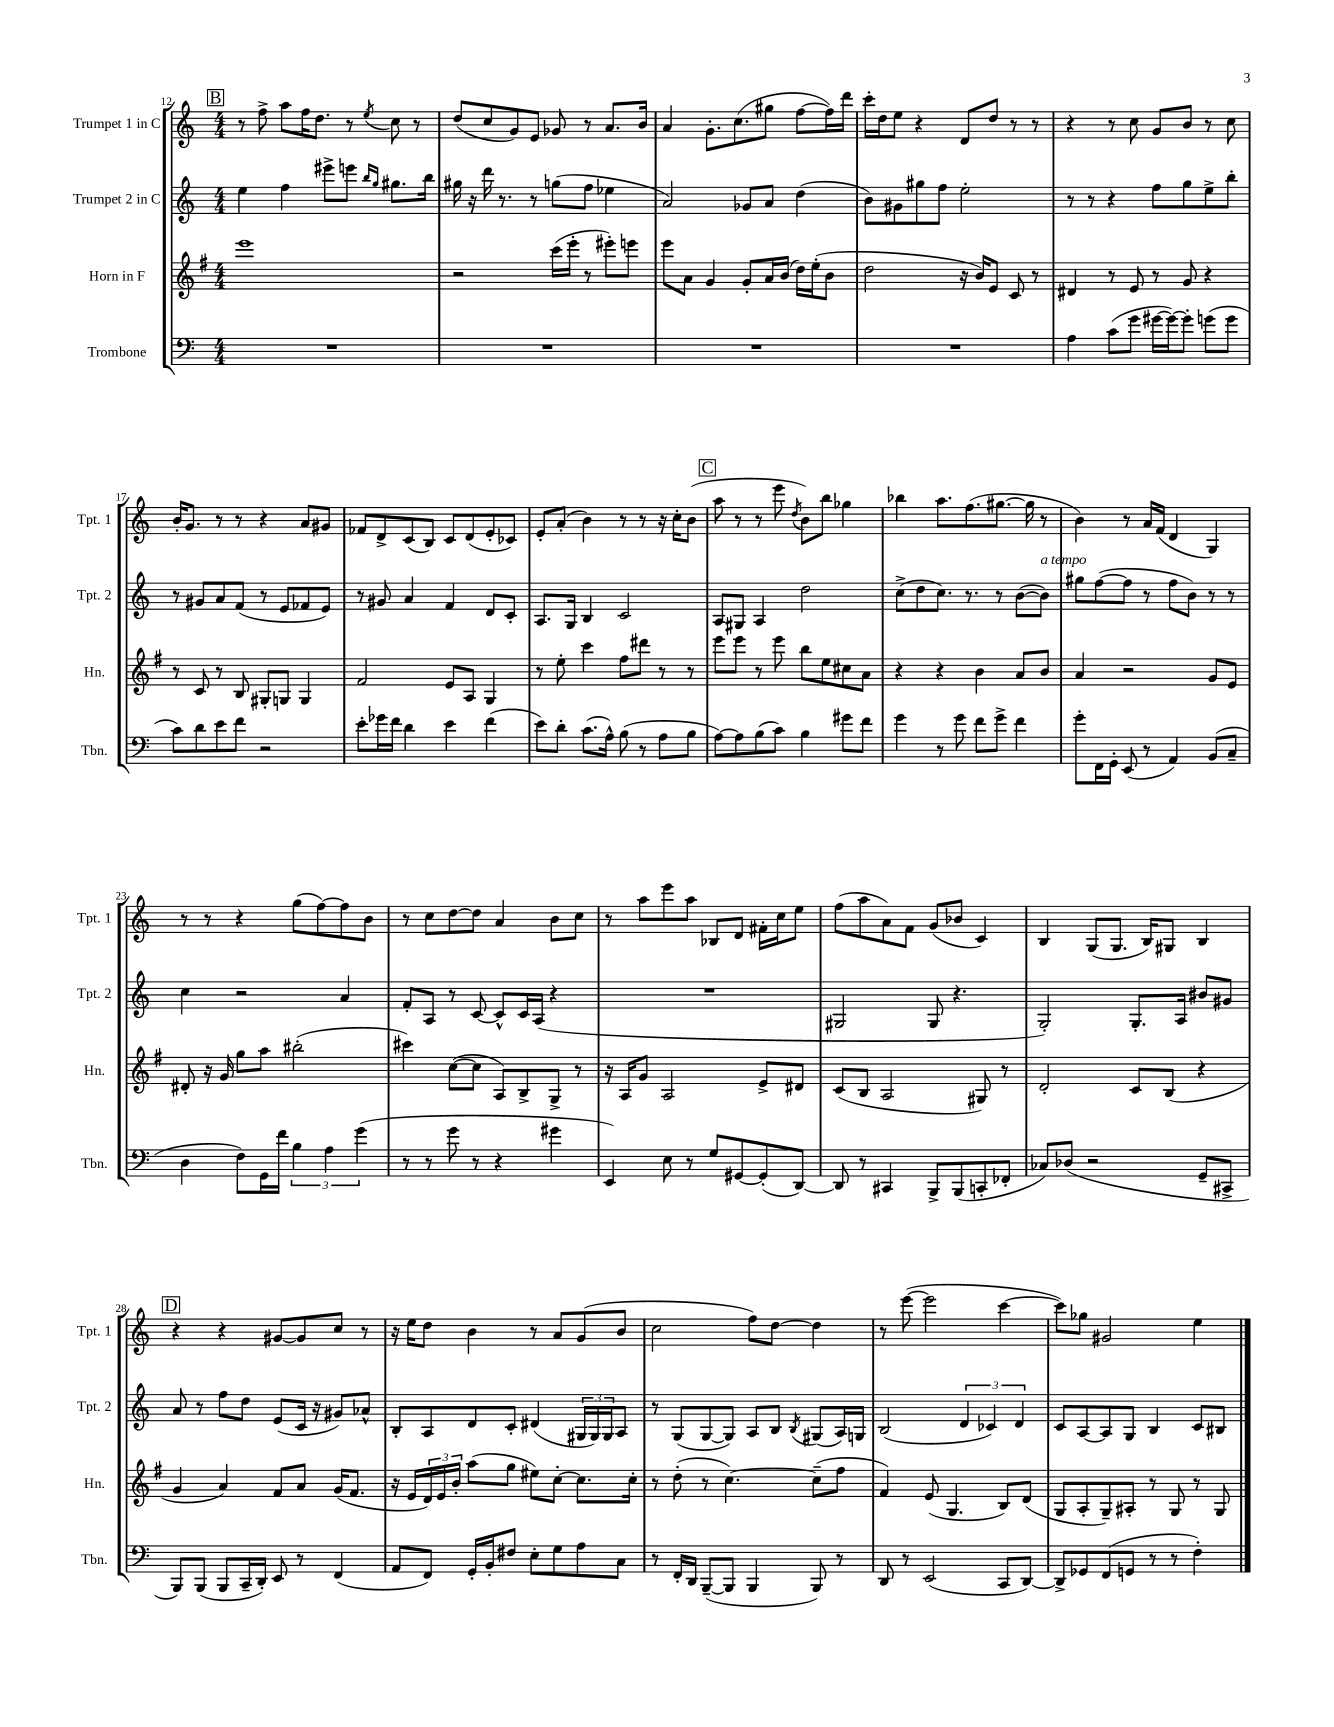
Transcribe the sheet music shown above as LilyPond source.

<<
\new StaffGroup <<
\new Staff = "s0" \with { instrumentName = "Trumpet 1 in C" shortInstrumentName = "Tpt. 1" } {
    \clef treble \key c \major \numericTimeSignature \time 4/4
    \mark \markup { \box "B" } r8 f''8-> a''8 f''16 d''8. r8 \acciaccatura { e''8 } c''8 r8 |
    d''8( c''8 g'8) e'8 ges'8 r8 a'8. b'16 |
    a'4 g'8.-. c''8.( gis''8 f''8~ f''16) d'''16 |
    c'''16-. d''16 e''8 r4 d'8 d''8 r8 r8 |
    r4 r8 c''8 g'8 b'8 r8 c''8 |
    b'16-. g'8. r8 r8 r4 a'8 gis'8 |
    fes'8 d'8-> c'8( b8) c'8 d'8( e'8-. ces'8) |
    e'8-. a'8-.( b'4) r8 r8 r16 c''16-. b'8( |
    \mark \markup { \box "C" } a''8 r8 r8 e'''8 \acciaccatura { d''8 } b'8) b''8 ges''4 |
    bes''4 a''8. f''8.( gis''8.~ gis''16 r8 |
    b'4) r8 a'16 f'16( d'4 g4) |
    r8 r8 r4 g''8( f''8~) f''8 b'8 |
    r8 c''8 d''8~ d''8 a'4 b'8 c''8 |
    r8 a''8 e'''8 a''8 bes8 d'8 fis'16-. c''16 e''8 |
    f''8( a''8 a'8) f'8 g'8( bes'8 c'4) |
    b4 g8( g8. b16) gis8 b4 |
    \mark \markup { \box "D" } r4 r4 gis'8~ gis'8 c''8 r8 |
    r16 e''16 d''8 b'4 r8 a'8 g'8( b'8 |
    c''2 f''8) d''8~ d''4 |
    r8 e'''8~( e'''2 c'''4~ |
    c'''8) ges''8 gis'2 e''4 \bar "|." |
}
\new Staff = "s1" \with { instrumentName = "Trumpet 2 in C" shortInstrumentName = "Tpt. 2" } {
    \clef treble \key c \major \numericTimeSignature \time 4/4
    \mark \markup { \box "B" } e''4 f''4 eis'''8-> e'''8 \grace { b''16 g''16 } gis''8. b''16 |
    gis''16 r16 d'''16 r8. r8 g''8( f''8 ees''4 |
    a'2) ges'8 a'8 d''4( |
    b'8) gis'8 gis''8 f''8 e''2-. |
    r8 r8 r4 f''8 g''8 e''8-> b''8-. |
    r8 gis'8 a'8 f'8( r8 e'8 fes'8 e'8) |
    r8 gis'8 a'4 f'4 d'8 c'8-. |
    a8. g16 b4 c'2 |
    \mark \markup { \box "C" } a8 gis8 a4 d''2 |
    c''8->( d''8 c''8.) r8. r8 b'8~( b'8^\markup { \italic "a tempo" }) |
    gis''8 f''8~( f''8 r8 f''8 b'8) r8 r8 |
    c''4 r2 a'4 |
    f'8-. a8 r8 c'8~ c'8-^ c'16 a16( r4 |
    R1 |
    gis2 gis8 r4. |
    g2-.) g8.-. a16 bis'8 gis'8 |
    \mark \markup { \box "D" } a'8 r8 f''8 d''8 e'8( c'16 r16 gis'8) aes'8-^ |
    b8-. a8 d'8 c'8-. dis'4( \tuplet 3/2 { gis16 gis16) gis16 } a8 |
    r8 g8( g8~ g8) a8 b8 \acciaccatura { b8 } gis8( a16) g16 |
    b2( \tuplet 3/2 { d'4 ces'4) d'4 } |
    c'8 a8~ a8 g8 b4 c'8 bis8 \bar "|." |
}
\new Staff = "s2" \with { instrumentName = "Horn in F" shortInstrumentName = "Hn." } {
    \clef treble \key g \major \numericTimeSignature \time 4/4
    \mark \markup { \box "B" } e'''1 |
    r2 c'''16( e'''16-. r8 eis'''8-.) e'''8 |
    e'''8 a'8 g'4 g'8-. a'16 b'16( d''16) e''16-.( b'8 |
    d''2 r16 b'16) e'8 c'8 r8 |
    dis'4 r8 e'8 r8 g'8 r4 |
    r8 c'8 r8 b8 gis8-. g8 g4 |
    fis'2 e'8 a8 g4 |
    r8 e''8-. c'''4 fis''8 dis'''8 r8 r8 |
    \mark \markup { \box "C" } e'''8 e'''8 r8 e'''8 b''8 e''8 cis''8 a'8 |
    r4 r4 b'4 a'8 b'8 |
    a'4 r2 g'8 e'8 |
    dis'8-. r16 g'16 g''8 a''8 bis''2-.( |
    cis'''4) c''8~( c''8 a8) b8-> g8-> r8 |
    r16 a16 g'8 a2 e'8-> dis'8 |
    c'8( b8 a2 gis8) r8 |
    d'2-. c'8 b8( r4 |
    \mark \markup { \box "D" } g'4 a'4) fis'8 a'8 g'16( fis'8. |
    r16 e'16 \tuplet 3/2 { d'16) e'16 b'16-. } a''8( g''8 eis''8) c''8~-. c''8. c''16-. |
    r8 d''8-.( r8 c''4.~) c''8--( fis''8 |
    fis'4) e'8( g4. b8) d'8( |
    g8 a8-. g8--) ais8-. r8 g8 r8 g8 \bar "|." |
}
\new Staff = "s3" \with { instrumentName = "Trombone" shortInstrumentName = "Tbn." } {
    \clef bass \key c \major \numericTimeSignature \time 4/4
    \mark \markup { \box "B" } R1 |
    R1 |
    R1 |
    R1 |
    a4 c'8( g'8 gis'16~ gis'16~) gis'8-. g'8( g'8 |
    c'8) d'8 e'8 f'8 r2 |
    e'8-. ges'16 f'16 d'4 e'4 f'4( |
    e'8) d'8-. c'8.( a16-^) b8( r8 a8 b8 |
    \mark \markup { \box "C" } a8~) a8 b8( c'8) b4 gis'8 f'8 |
    g'4 r8 g'8 f'8 g'8-> f'4 |
    g'8-. f,16 g,16-. e,8( r8 a,4) b,8( c8-- |
    d4 f8) g,16 f'16 \tuplet 3/2 { b4 a4 g'4( } |
    r8 r8 g'8 r8 r4 gis'4 |
    e,4) e8 r8 g8 gis,8~ gis,8-.( d,8~) |
    d,8 r8 cis,4 b,,8-> b,,8( c,8-. fes,8-. |
    ces8) des8( r2 g,8-- cis,8-> |
    \mark \markup { \box "D" } b,,8) b,,8( b,,8 c,16-- d,16-.) e,8 r8 f,4( |
    a,8 f,8) g,16-. b,16-. fis8 e8-. g8 a8 c8 |
    r8 f,16-. d,16 b,,8~--( b,,8 b,,4 b,,8) r8 |
    d,8 r8 e,2( c,8 d,8~) |
    d,8-> ges,8 f,8( g,8 r8 r8 f4-.) \bar "|." |
}
>>
>>
\layout { \context { \Score currentBarNumber = #12 } }
